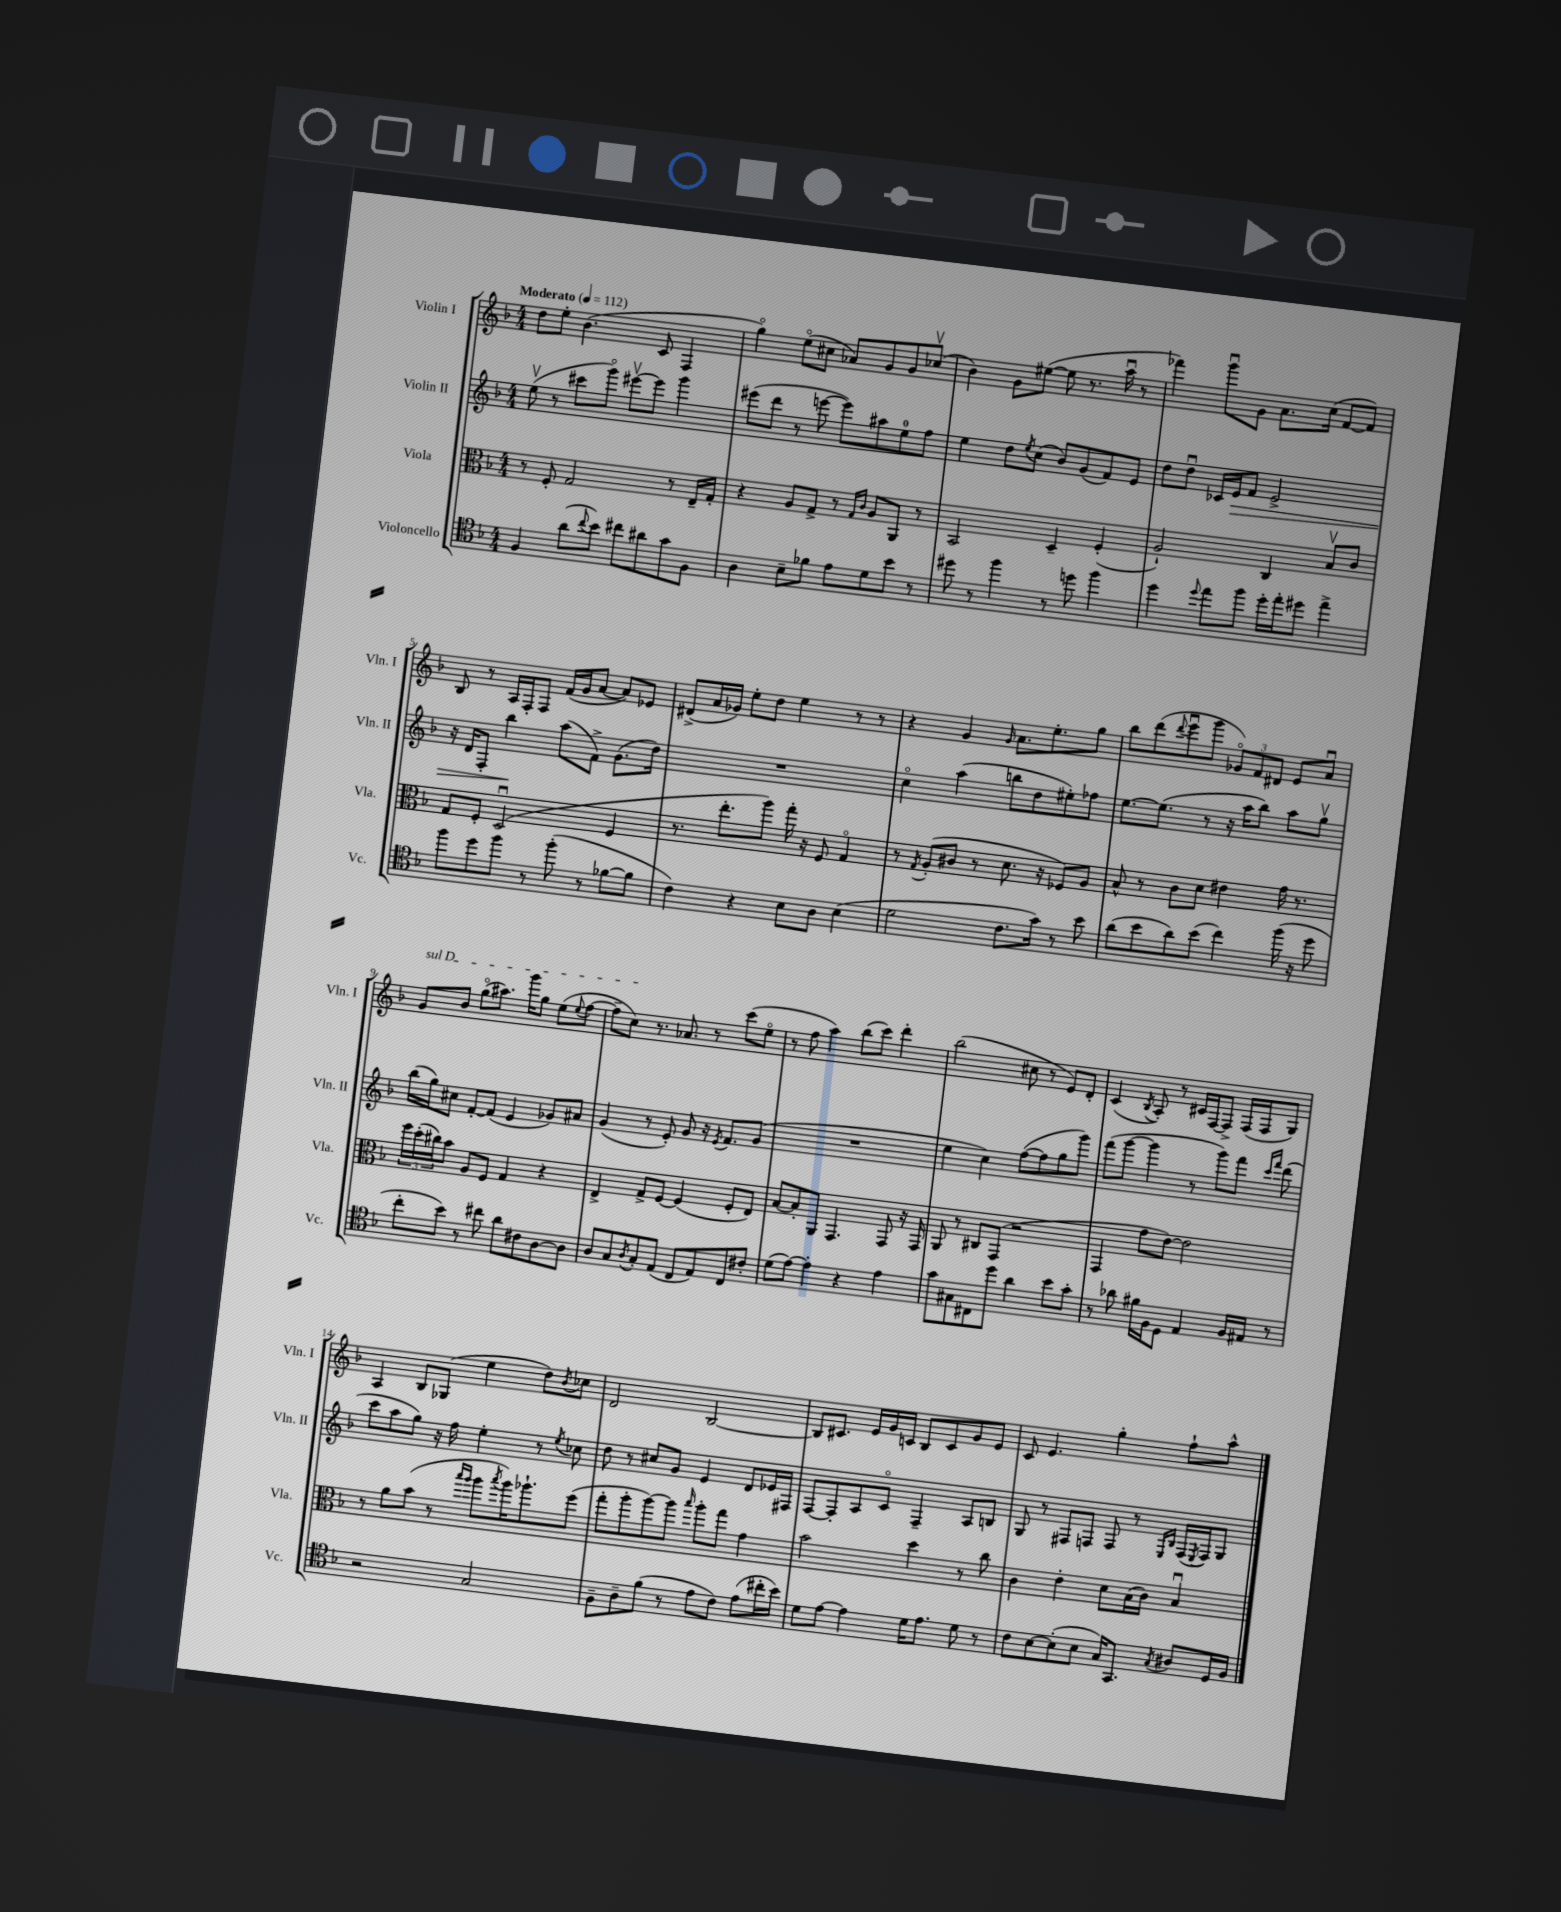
<<
\new StaffGroup <<
\new Staff = "s0" \with { instrumentName = "Violin I" shortInstrumentName = "Vln. I" } {
    \clef treble \key f \major \numericTimeSignature \time 4/4 \tempo "Moderato" 4 = 112
    d''8 e''8-. bes'4.( c'8 f4 |
    g''4\flageolet) e''8\flageolet( cis''8 aes'8) g'8 g'8 ces''8\upbow( |
    bes'4) g'8 eis''8~( eis''8 r8. a''16\downbow r8 |
    fes'''4) g'''8\downbow g'8 a'8. c''16( f'8~ f'8) |
    bes8 r8 a16 f16-. f8 f'16( g'16 a'8~ a'8) ees'8 |
    dis'8->( a'16 ges'16) e''8-. d''8 e''4 r8 r8 |
    r4 g'4 \grace { g'16 } a'8. e''8.-. g''8 |
    bes''8 d'''8( \appoggiatura { d'''8 } e'''8\downbow g'''8 \tuplet 3/2 { ges'8\flageolet) f'8 dis'8 } e'8 a'8\downbow |
    \once \override TextSpanner.bound-details.left.text = \markup { \italic "sul D" } g'8\startTextSpan bes'8 g''8\flageolet( ais''8.) g'''16 g''8 e''8( \appoggiatura { e''8 } f''8~ |
    f''8-- c''8\stopTextSpan) r8. aes'8. r8 c'''8( e''8\flageolet |
    r8 f''8 a''4) bes''8( c'''8) d'''4-. |
    bes''2( cis''8 r8 e'8) d'8-. |
    c'4( \acciaccatura { bes8 } a8-.) r8 cis'16 f16~ f8-> f16( f16 g8) |
    a4 bes8 ges8( e''4 d''8) \acciaccatura { bes'8 } ces''8 |
    d'2 bes2~ |
    bes8 cis'8. e'16 g'16 c'16 bes8 c'8 g'8 e'8 |
    c'8 e'4. g''4-. f''8-! a''8-^ \bar "|." |
}
\new Staff = "s1" \with { instrumentName = "Violin II" shortInstrumentName = "Vln. II" } {
    \clef treble \key f \major \numericTimeSignature \time 4/4
    e''8\upbow( r8 cis'''8 g'''8\flageolet) eis'''8~\upbow eis'''8 g'''4 |
    eis'''8( d'''8 r8 e'''8~ e'''8) ais''8 e''8-0 f''8 |
    e''4 d''8 \acciaccatura { e''8 } c''8( bes'8) g'8( f'8) e'8 |
    d''8 d''8\downbow ces'16 e'16\> f'8 e'2-> |
    r16 d'16 f8-. bes''4\! a''8( f'8->) g'8.( d''16) |
    R1 |
    c''4\flageolet a''4( b''8 d''8 eis''8-.) fes''8 |
    e''8.~ e''8.( r8 r16 a''16 bes''8) a''8 g''8\upbow |
    bes''16( g''16) cis''8 f'8~-. f'8( e'4 ges'8) ais'8 |
    g'4( r8 e'8-.) g'8 r16 \acciaccatura { e'8 } f'8. g'8( |
    R1 |
    e''4 c''4) f''8~( f''8 g''8 g'''8) |
    f'''8( g'''8~ g'''4 r8 g'''8) f'''8 \grace { c'''16 f'''16 } d'''8( |
    c'''8 a''8 g''8) r16 f''16 e''4-. r8 \acciaccatura { e''8 } ces''8 |
    d''8 r8 cis''8 g'8 e'4 d'8 ees'16 fis16 |
    f8~ f8-. a8 c'8\flageolet f4-- a8 b8 |
    g8 r8 fis8 f8 f8 r8 \grace { e16 bes16 } f16( \acciaccatura { e8 } f16) g8 \bar "|." |
}
\new Staff = "s2" \with { instrumentName = "Viola" shortInstrumentName = "Vla." } {
    \clef alto \key f \major \numericTimeSignature \time 4/4
    r8 f8-. g2 r8 e16-- g16-. |
    r4 a8 g8-> r8 \grace { g16 c'16 } a8 a,8 r8 |
    bes,2 d4-- f4-.( |
    a2-!) c4 bes8\upbow c'8 |
    g8 f8-. d2\downbow( f4 |
    r8. e''8.-. a''8) g''16-. r16 f8 g4\flageolet |
    r8 \acciaccatura { g8 } a8-.( cis'8 r8 d'8. r16 fes8) a8 |
    bes8-^ r8 c'8 d'8 eis'4 g'16 r8. |
    \tuplet 3/2 { f''16 d''16-.( cis''16) } bes'8 a8 f8 g4 r4 |
    e4-> g8-> f8~ f4( f8-. e8) |
    bes8~ bes8-. a,8 g,4. g,8 r16 g,16 |
    a,8 r8 cis8 g,8( r2 |
    g,4 g'8 e'8~) e'2 |
    r8 a'8 bes'8( r8 \grace { bes''16 a''16 } a''8 \acciaccatura { bes''8 } a''16) aes''8.-! f''8( |
    g''8-. a''8-. a''8~) a''8 \grace { bes''16 } a''8-. g''8 g'4 |
    bes'2 d''4 r8 c''8 |
    c'4 e'4-. d'8 bes16( c'16) bes4\downbow \bar "|." |
}
\new Staff = "s3" \with { instrumentName = "Violoncello" shortInstrumentName = "Vc." } {
    \clef tenor \key f \major \numericTimeSignature \time 4/4
    f4 a'8( \appoggiatura { c''8 } bes'8) cis''8 ais'8 g'8 f8 |
    a4 bes8-- fes'8 e'8 d'8 bes'8 r8 |
    dis''8 r8 f''4 r8 d''8 f''4 |
    d''4 \appoggiatura { d''8 } e''8 f''8 d''16-. e''16-. dis''8 e''4-> |
    f''8 d''8 f''8 r8 f''8-.( r8 fes'8~ fes'8 |
    c'4) r4 bes8 a8 bes4( |
    d'2 c'8. g'16) r8 bes'8 |
    a'8( bes'8 a'8) bes'8( c''4) f''16( r16 d''8 |
    c''8-. bes'8) r8 cis''8 a'8 cis'8 a8~ a8 |
    a8 g8 \acciaccatura { a8 } g8-. e8( c8 e8) c8 cis'8-. |
    d'8( e'8~) e'4-. r4 e'4 |
    g'8 gis8 cis8 d''8 a'4 bes'8 g'8-. |
    r8 aes'8 fis'16 f16 d8 e4 f16 eis16 r8 |
    r2 g2 |
    f8-- a8-- f'8( r8 e'8 c'8) e'8( cis''16-. bes'16) |
    d'8 e'8~ e'4 d'16 e'8. d'8 r8 |
    c'8 bes8~ bes8-.( bes8 g16) g,8. \acciaccatura { g8 } ais8 d16 f16 \bar "|." |
}
>>
>>
